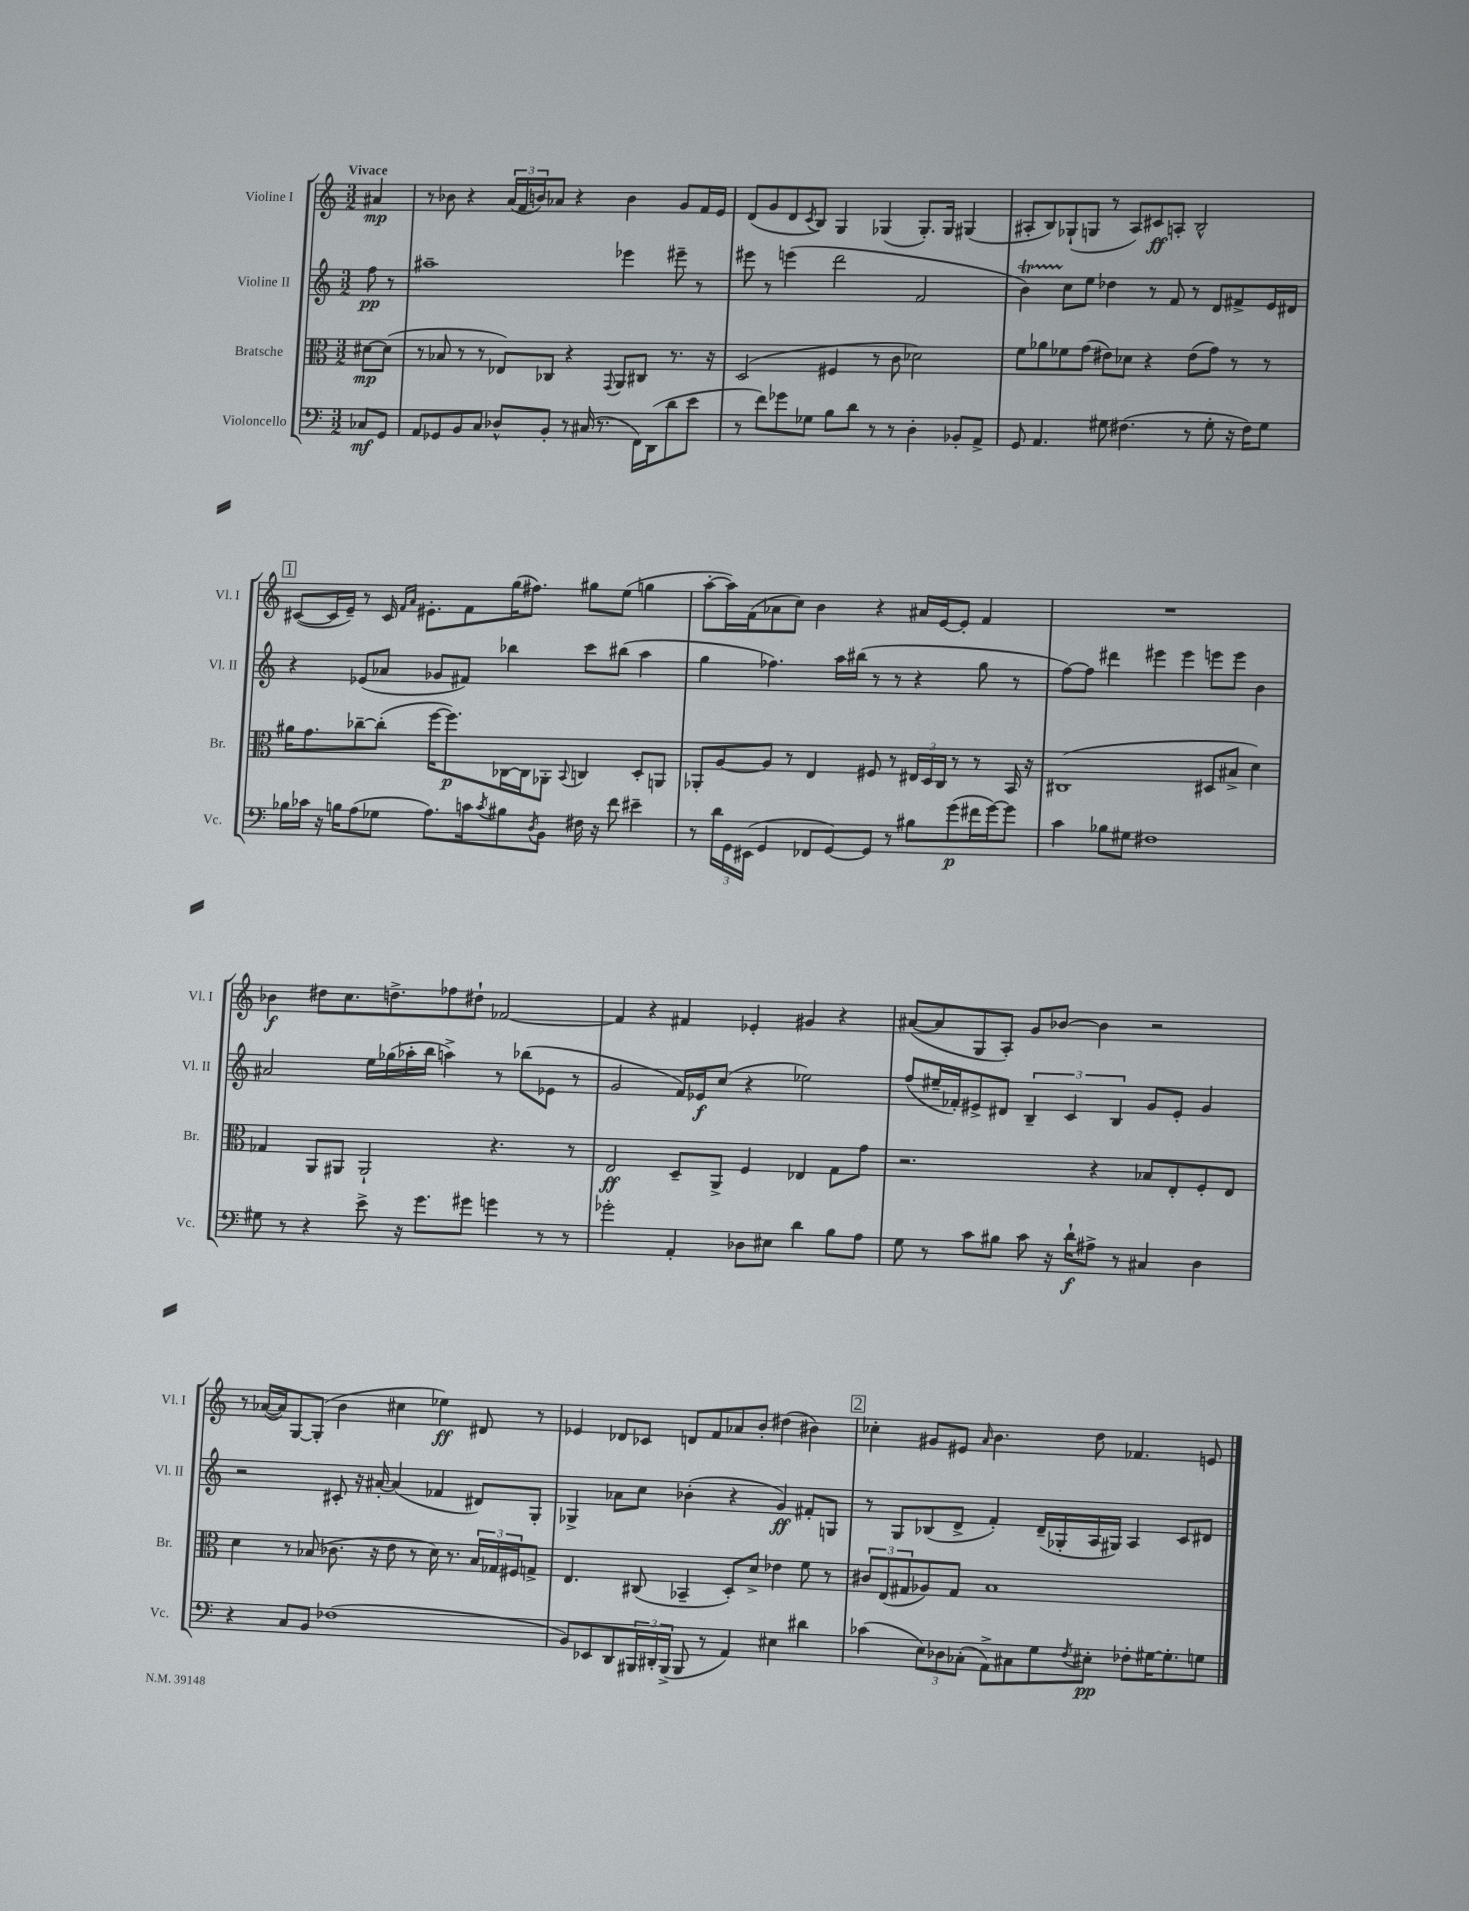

**kern	**kern	**kern	**kern
*staff4	*staff3	*staff2	*staff1
*clefF4	*clefC3	*clefG2	*clefG2
*k[]	*k[]	*k[]	*k[]
*M3/2	*M3/2	*M3/2	*M3/2
8C-	[8d#	8ff	4a#
8GG	(8d#]	8r	.
=	=	=	=
8AA	8r	1aa#~	8r
8GG-	8B-	.	8b-
8BB	8r	.	4r
8C	8r	.	.
8D-^^	8E-)	.	(24a
.	.	.	24f
.	.	.	24b)
8BB'	8C-	.	8a-
8r	4r	.	4r
(16C#	.	.	.
8.r	.	.	.
.	8qqGG	.	.
.	8AA	4eee-	4b
16FF)	8C#	.	.
(16DD	.	.	.
8d	8.r	8eee#~	8g
8e	.	8r	16f
.	16r	.	16e
=	=	=	=
8r	(2D	8eee#	(8d
8f)	.	8r	8g
8g-	.	(4eee	8d
.	.	.	8qc
8G-	.	.	8B)
8B	4F#	2ddd	4G
8d	.	.	.
8r	8r	.	(4G-
8r	8c	.	.
4D'	2d-)	2f	8.G-')
.	.	.	16G-
8BB-'	.	.	(4G#
8AA^	.	.	.
=	=	=	=
8GG	8f	4b)	8A#'
4.AA	8a-	.	8B)
.	8f-	8cc	(8G-`
.	(8g	8ee	8G
8G#	8e#)	4dd-	8r
(4.F#	8d-	.	8A#)
.	4r	8r	8c#
.	.	8f	8A'
8r	(8e#	8r	2B^^
8G#'	8g)	8d	.
16r	8r	8f#^	.
16F#)	.	.	.
8G#	8r	16e	.
.	.	16d#	.
=	=	=	=
16B-	16a#	4r	([8c#
16c-	8.g	.	.
16r	.	.	16c#]
16B	.	.	16e~)
(8A	[8cc-~	(8e-	8r
8G-	(8cc-']	8a-	16c#
.	.	.	16qqf
.	.	.	16qqa
.	.	.	8.e#'
8.A)	[16ff	8g-	.
.	8.ff])	.	.
.	.	8f#)	8f
16c	.	.	.
8qc	.	.	.
8B#	[16C-	4bb-	(16gg
.	16C-]	.	8.ff#)
8qD	.	.	.
8BB	8AA-'	.	.
.	8qqBB	.	.
16F#	4C	8ccc	8gg#
16r	.	.	.
8f	.	(8bb#	(8ee
4e#~	8D'	4aa	4gg
.	8AA	.	.
=	=	=	=
8r	8AA-'	4gg	[8aa'
24d	[8A	.	16aa])
24GG	.	.	.
.	.	.	(16f
(24EE#	.	.	.
4GG	8A]	4.ff-)	8a-
.	8r	.	8cc)
8FF-	4E	.	4b
[8GG)	.	16aa	.
.	.	(16bb#	.
8GG]	8F#	8r	4r
8r	8r	8r	.
8B#	24E#	4r	16a#
.	24D	.	.
.	.	.	[16e
.	24C	.	.
(8g	8r	.	8e']
16f#	8r	8gg	4f
[16g)	.	.	.
8g]	16BB	8r	.
.	16r	.	.
=	=	=	=
4c	(1C#	[8ff)	1.r
.	.	8ff]	.
8B-	.	4ddd#	.
8G#	.	.	.
1F#	.	4eee#	.
.	.	4eee#	.
.	8D#	8eee	.
.	8B#^	8eee	.
.	4d)	4b	.
=	=	=	=
8G#	4G-	2a#	4b-
8r	.	.	.
4r	8AA	.	8dd#
.	8AA#	.	8.cc
8e^	2AA#`	16ee	.
.	.	(16gg-	8.dd^
16r	.	16aa-'	.
8.g	.	16bb	.
.	.	4aa^)	8ff-
8g#	.	.	8dd#`
4g	4.r	8r	[2f-
.	.	(8bb-	.
8r	.	8e-	.
8r	8r	8r	.
=	=	=	=
2g-'	2E	2g	4f-]
.	.	.	4r
4AA'	8D~	16f)	4f#
.	.	16e-	.
.	8AA^	(8cc	.
8D-	4F	4r	4e-'
8E#	.	.	.
4d	4E-	2ee-)	4g#
8B	8G	.	4r
8A	8g	.	.
=	=	=	=
8G	2.r	(8ff	([8a#
8r	.	16ee#~	8a#]
.	.	16f-')	.
8c	.	8e#^	8G
8B#	.	8d#	8A')
8c	.	6B~	8g
16r	.	.	[8b-
.	.	6c	.
16d`	.	.	.
8A#^	4r	.	4b-]
.	.	6B	.
8r	.	.	.
4C#	8B-	8g	2r
.	8E'	8e#'	.
4D	8F'	4g	.
.	8E	.	.
=	=	=	=
4r	4d	2r	8r
.	.	.	([16a-
.	.	.	16a-])
8C	8r	.	[8G
8BB	(8B-	.	(8G']
(1F-	8.c-	8c#'	4b
.	.	16r	.
.	16r	[16a#'	.
.	8e	(4a#]	4cc#
.	8r	.	.
.	16d)	4f-	4ee-)
.	8.r	.	.
.	24B-	8d#)	8d#
.	24G-	.	.
.	24F#	.	.
.	8G^	8G'	8r
=	=	=	=
8BB)	4.E	4G-^	4e-
8EE-	.	.	.
8DD	.	8a-	8d-
24BBB#	(8C#	8cc	8c-
24DD#'	.	.	.
(24BBB#^	.	.	.
8BBB#	4BB-~	(4b-'	8d
8r	.	.	8f
4AA)	8D')	4r	8a-
.	8d^	.	8b'
4E#	4e-	4g)	(4dd#
4d#	8f	8f#'	4b#)
.	8r	8G	.
=	=	=	=
(4c-	12c#	8r	4cc-'
.	(12E	.	.
.	.	8G	.
.	12G#	.	.
12E)	8A-)	(8B-	8g#
12D-	.	.	.
.	8G#	8d^	8e#
(12C-'	.	.	.
.	.	.	16qqa
8AA^)	1B	4f')	4.b
8C#	.	.	.
8G	.	(16d~	.
.	.	16G-'	.
8qF	.	.	.
8E#'	.	16A	8dd
.	.	16G#)	.
8F-'	.	4A	4.f-
[16G#	.	.	.
8.G#']	.	.	.
.	.	8c	.
8G	.	8d#	8e
==	==	==	==
*-	*-	*-	*-
